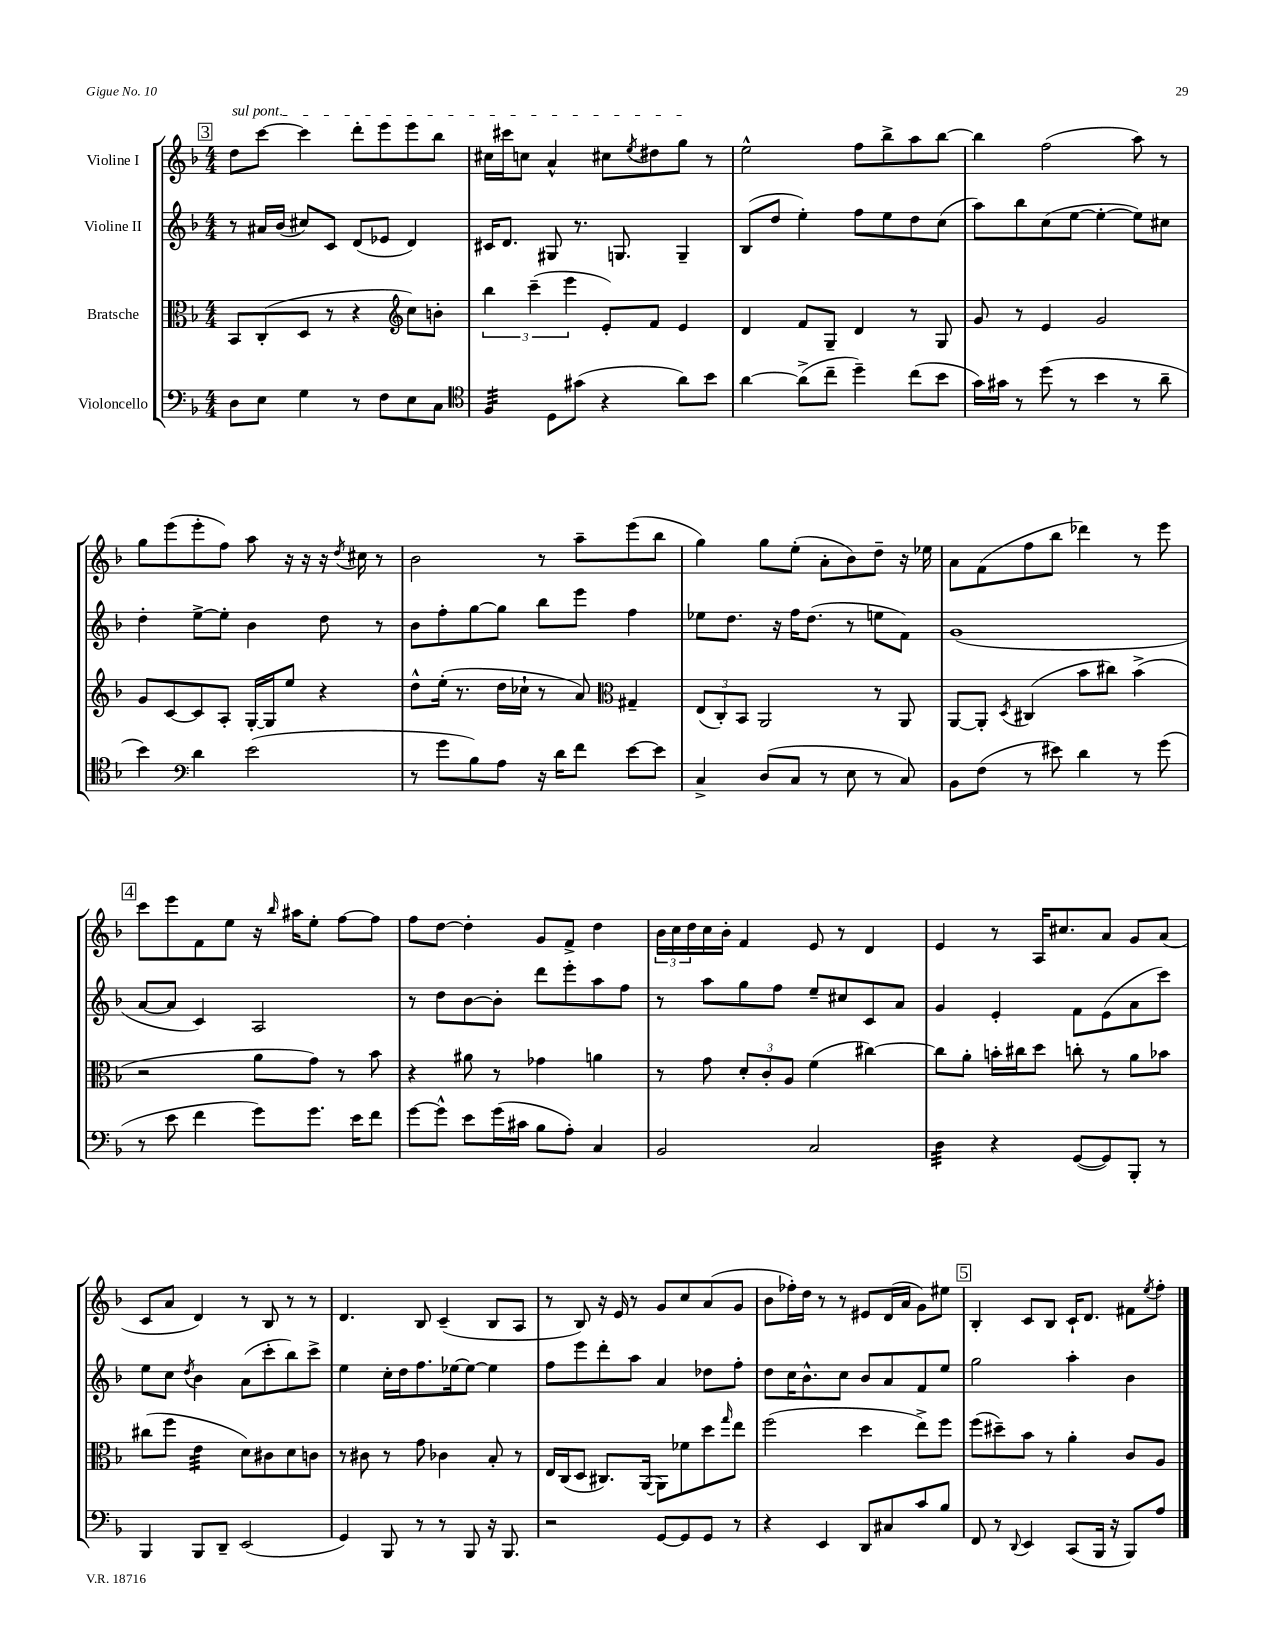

**kern	**kern	**kern	**kern
*staff4	*staff3	*staff2	*staff1
*clefF4	*clefC3	*clefG2	*clefG2
*k[b-]	*k[b-]	*k[b-]	*k[b-]
*M4/4	*M4/4	*M4/4	*M4/4
8D\L	8BB-/L	8r	8dd\L
8E\J	(8C'/	16a#/LL	[8ccc\J
.	.	(16b-/JJ	.
4G\	8D/J	8cc#/L)	4ccc\]
.	8r	8c/J	.
8r	4r	(8d/L	8ddd'\L
8F\L	.	8e-/J	8eee\
*	*clefG2	*	*
8E\	8cc\L)	4d/)	8eee\
8C\J	8b'\J	.	8bb-\J
=	=	=	=
*clefC4	*	*	*
4F/	6bb-\	16c#/LK	16cc#\LL
.	.	8.d/J	16ccc#\J
.	.	.	8cc\J
.	(6ccc~\	.	.
8D\L	.	8G#/	4a^^/
.	6eee\	.	.
(8g#\J	.	8.r	.
4r	8e'/L)	.	8cc#\L
.	.	8.G/	.
.	.	.	8qee/
.	8f/J	.	8dd#\
8a\L)	4e/	4G~/	8gg\J
8b-\J	.	.	8r
=	=	=	=
[4a\	4d/	(8B-/L	2ee^^\
.	.	8dd/J	.
(8a^\]L	8f/L	4ee'\)	.
8cc~\J	8G~/J	.	.
4dd~\)	4d/	8ff\L	8ff\L
.	.	8ee\	8bb-^\
(8cc\L	8r	8dd\	8aa\
8b-\J	8G/	(8cc\J	[8bb-\J
=	=	=	=
16g\LL)	8g/	8aa\L)	4bb-\]
16g#\JJ	.	.	.
8r	8r	8bb-\	.
(8dd\	4e/	(8cc\	(2ff\
8r	.	[8ee\J	.
4b-\	2g/	4ee'\_	.
8r	.	8ee\]L)	8aa\)
8a~\	.	8cc#\J	8r
=	=	=	=
4b-\)	8g/L	4dd'\	8gg\L
.	[8c/	.	(8eee\
*clefF4	*	*	*
4d\	8c/]	[8ee^\L	8eee'\
.	8A'/J	8ee'\]J	8ff\J)
(2e\	[16G'/LL	4b-\	8aa\
.	16G/]J	.	.
.	8ee/J	.	16r
.	.	.	16r
.	4r	8dd\	16r
.	.	.	8qdd/
.	.	.	16cc#\
.	.	8r	8r
=	=	=	=
8r	8dd^^\L	8b-\L	2b-\
8g\L	(16ee'\Jk	8ff'\	.
.	8.r	.	.
8B-\)	.	[8gg\	.
8A\J	16dd\LL	8gg\]J	.
.	16cc-`\JJ	.	.
16r	8r	8bb-\L	8r
16d\LK	.	.	.
8f\J	8a/)	8eee\J	8aa~\L
*	*clefC3	*	*
[8e\L	4G#~/	4ff\	(8eee\
8e\]J	.	.	8bb-\J
=	=	=	=
4C^/	(12E/L	8ee-\L	4gg\)
.	12C'/)	.	.
.	.	8.dd\J	.
.	12BB-/J	.	.
(8D/L	2AA/	.	8gg\L
.	.	16r	.
8C/J	.	16ff\LK	(8ee'\J
.	.	(8.dd\J	.
8r	.	.	8a'\L
8E\	.	8r	8b-\)
8r	8r	8ee\L	8dd~\J
8C/)	8AA/	8f\J)	16r
.	.	.	16ee-\
=	=	=	=
8BB-\L	[8AA/L	(1g	8a\L
(8F\J	8AA'/]J	.	(8f\
.	8qD/	.	.
8r	(4C#/	.	8ff\
8e#\)	.	.	8bb-\J
4d\	8b-\L	.	4ddd-\)
.	8cc#\J)	.	.
8r	(4b-^\	.	8r
(8g\	.	.	8eee\
=	=	=	=
8r	2r	[8a/L	8ccc\L
8e\	.	8a/]J	8eee\
4f\	.	4c/)	8f\
.	.	.	8ee\J
8g\L)	8a\L	2A/	16r
.	.	.	16qqbb-/
.	.	.	16aa#\LK
8.g\J	8g\J)	.	8ee'\J
.	8r	.	[8ff\L
16e\LK	.	.	.
8f\J	8b-\	.	8ff\]J
=	=	=	=
[8g\L	4r	8r	8ff\L
8g^^\]J	.	8dd\L	[8dd\J
8e\L	8a#\	[8b-\	4dd'\]
(16g\L	8r	8b-'\]J	.
16c#\JJ	.	.	.
8B-\L	4g-\	8ddd\L	8g/L
8A'\J)	.	8eee'\	8f^/J
4C/	4a\	8aa\	4dd\
.	.	8ff\J	.
=	=	=	=
2BB-/	8r	8r	24b-\LL
.	.	.	24cc\
.	.	.	24dd\
.	8g\	8aa\L	16cc\
.	.	.	16b-'\JJ
.	12d'/L	8gg\	4f/
.	12c'/	.	.
.	.	8ff\J	.
.	12A/J	.	.
2C/	(4f\	8ee~/L	8e/
.	.	8cc#/	8r
.	[4cc#\)	8c/	4d/
.	.	8a/J	.
=	=	=	=
4D\	8cc#\]L	4g/	4e/
.	8a'\J	.	.
4r	16b'\LL	4e'/	8r
.	16cc#\J	.	.
.	8dd\J	.	16A/LK
.	.	.	8.cc#/
([8GG/L	8cc'\	8f\L	.
8GG/])	8r	(8e\	8a/J
8BBB-'/J	8a\L	8a\	8g/L
8r	8b-\J	8ccc\J)	(8a/J
=	=	=	=
4BBB-/	(8cc#\L	8ee\L	8c/L
.	8ff\J	8cc\J	8a/J
.	.	8qdd/	.
8BBB-/L	4e\	4b-\	4d/)
8DD~/J	.	.	.
(2EE/	8d\L)	(8a\L	8r
.	8c#\	8ccc'\	8B-/
.	8d\	8bb-\)	8r
.	8c\J	8ccc^\J	8r
=	=	=	=
4GG/)	8r	4ee\	4.d/
.	8c#\	.	.
8BBB-/	8r	16cc'\LL	.
.	.	16dd\J	.
8r	8g\	8.ff\	8B-/
8r	4c-\	.	(4c~/
.	.	[16ee-\k	.
8BBB-/	.	8ee-\_J	.
16r	8B-'/	4ee-\]	8B-/L
8.BBB-/	.	.	.
.	8r	.	8A/J
=	=	=	=
2r	16E/LL	8ff\L	8r
.	(16C/J	.	.
.	8D/J	8eee\	8B-/)
.	8.C#/L)	8ddd'\	16r
.	.	.	16e/
.	.	8aa\J	8r
.	([16AA/Jk	.	.
[8GG/L	8AA\]L)	4a/	8g/L
8GG/]	8f-\	.	8cc/
8GG/J	8dd\	8dd-\L	(8a/
.	16qqgg/	.	.
8r	8ee\J	8ff'\J	8g/J
=	=	=	=
4r	(2ff\	8dd\L	8b-\L
.	.	16cc\K	16ff-'\L)
.	.	8.b-^^\	16dd\JJ
4EE/	.	.	8r
.	.	8cc\J	8r
8DD/L	4dd\	8b-/L	8e#/L
8C#/	.	8a/	(16d/L
.	.	.	16a/JJ
8c/	8ee^\L)	8f/	8g\L)
8B-/J	8ff\J	8ee/J	8ee#\J
=	=	=	=
8FF/	(8ff\L	2gg\	4B-'/
8r	8dd#~\)	.	.
8qqDD/	.	.	.
4EE/	8b-\J	.	8c/L
.	8r	.	8B-/J
(8CC/L	4a'\	4aa'\	16c`/LK
.	.	.	8.d/J
16BBB-/Jk	.	.	.
16r	.	.	.
8BBB-/L)	8c/L	4b-\	8f#\L
.	.	.	8qee/
8A/J	8A/J	.	8ff'\J
==	==	==	==
*-	*-	*-	*-
